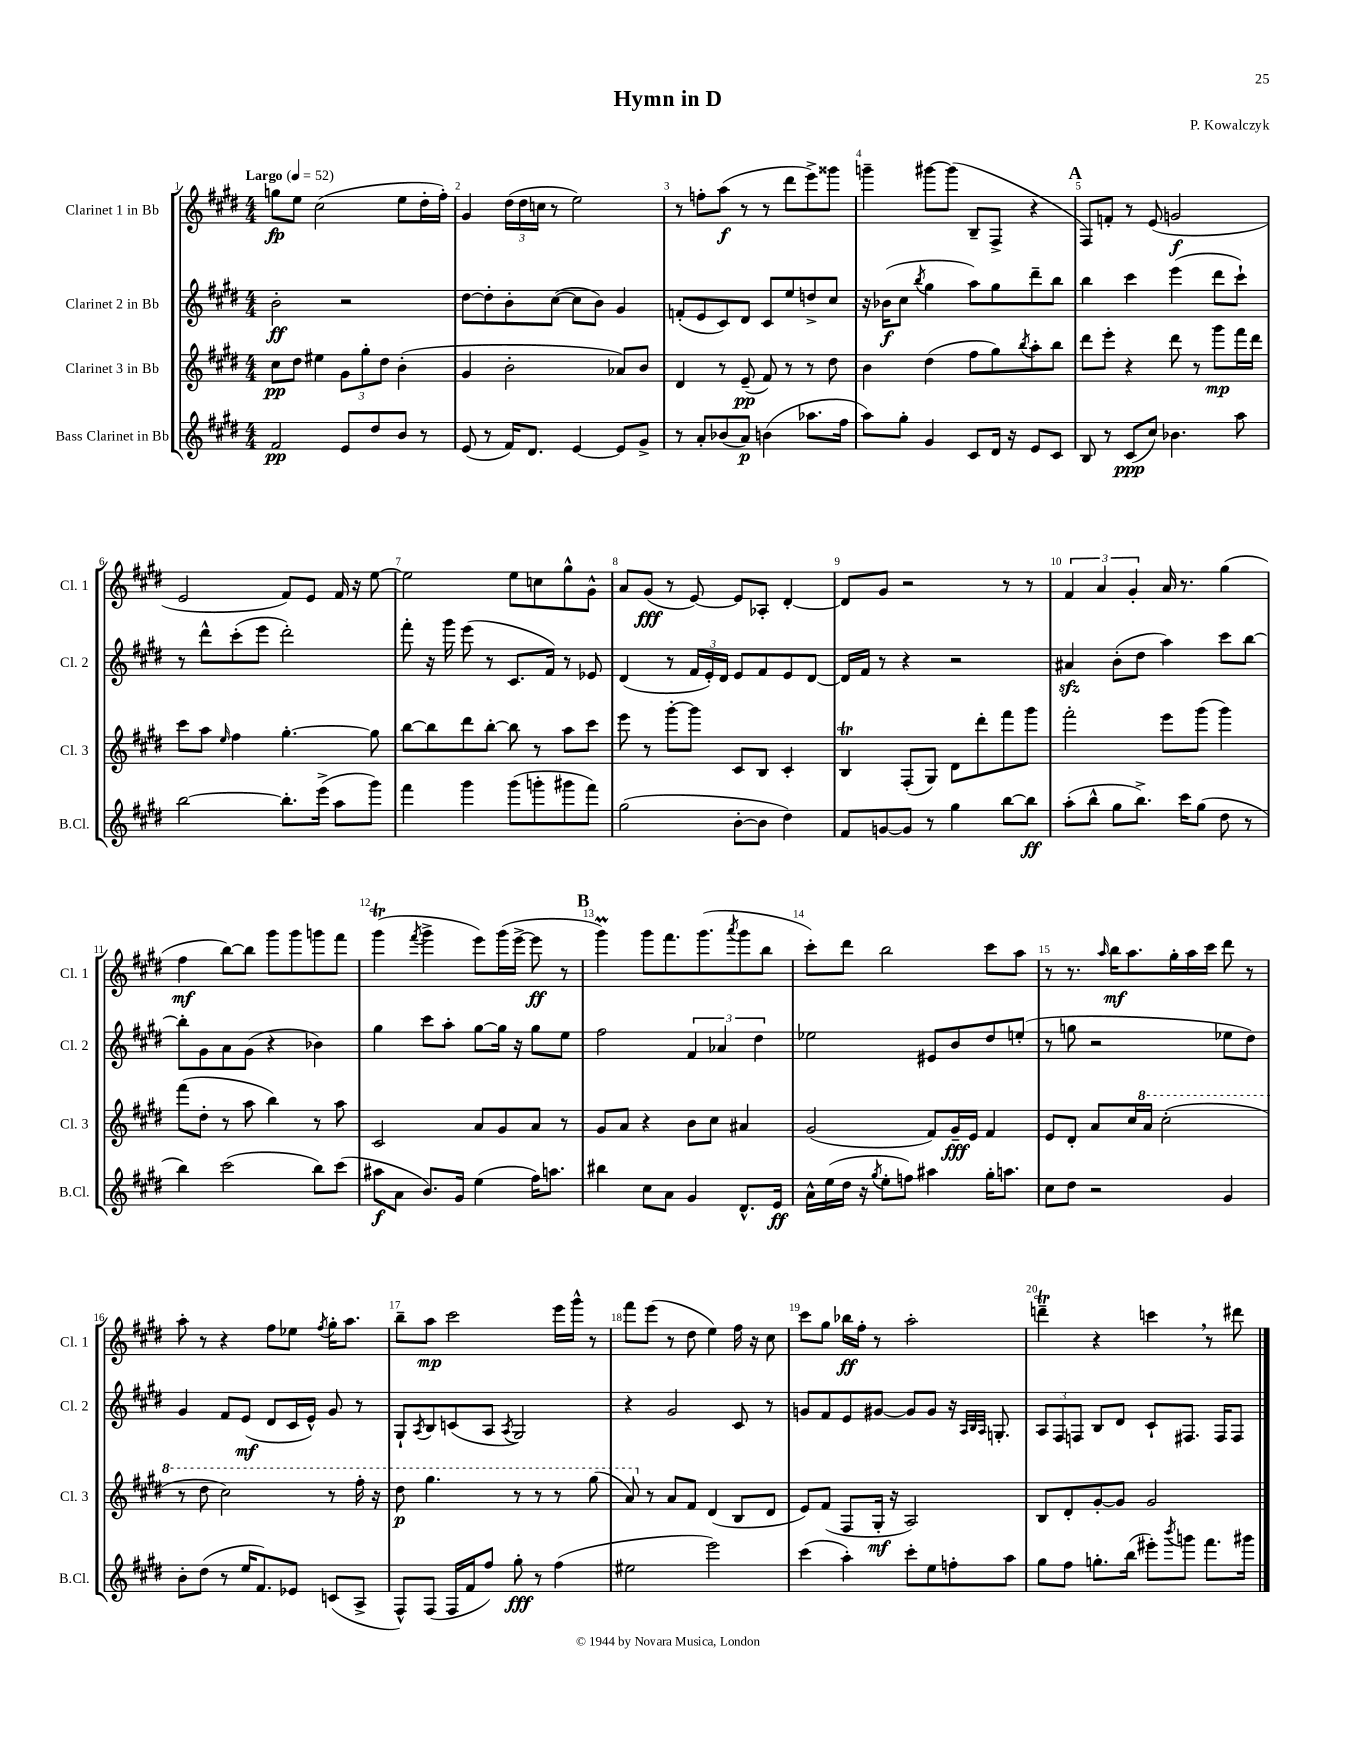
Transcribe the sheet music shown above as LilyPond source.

\header { title = "Hymn in D" composer = "P. Kowalczyk" }
<<
\new StaffGroup <<
\new Staff = "s0" \with { instrumentName = "Clarinet 1 in Bb" shortInstrumentName = "Cl. 1" } {
    \clef treble \key e \major \numericTimeSignature \time 4/4 \tempo "Largo" 4 = 52
    g''8\fp e''8 cis''2( e''8 dis''16-. fis''16-.) |
    gis'4 \tuplet 3/2 { dis''16( dis''16 c''16 } r8 e''2) |
    r8 f''8-. a''8\f( r8 r8 dis'''8 e'''8->) gisis'''8 |
    g'''4-- gis'''8~ gis'''8( b8-- fis8-> r4 |
    \mark \markup { \bold "A" } fis8) f'8-. r8 e'8( g'2\f |
    e'2 fis'8) e'8 fis'16 r16 e''8~ |
    e''2 e''8 c''8 gis''8-^ gis'8-^ |
    a'8 gis'8\fff( r8 e'8~) e'8 aes8-. dis'4~-. |
    dis'8 gis'8 r2 r8 r8 |
    \tuplet 3/2 { fis'4 a'4 gis'4-. } a'16 r8. gis''4( |
    fis''4\mf b''8~) b''8 gis'''8 gis'''8 g'''8 fis'''8 |
    gis'''4\trill( \acciaccatura { fis'''8 } gis'''4-> e'''8) gis'''16( e'''16~-> e'''8\ff r8 |
    \mark \markup { \bold "B" } gis'''4\prall) gis'''8 fis'''8. gis'''8.( \acciaccatura { a'''8 } gis'''8 b''8 |
    cis'''8-.) dis'''8 b''2 cis'''8 a''8 |
    r8 r8. \grace { a''16 } b''16\mf a''8. gis''16-. a''16 cis'''16 dis'''8 r8 |
    a''8-. r8 r4 fis''8 ees''8 \acciaccatura { fis''8 } gis''16-. a''8. |
    b''8-- a''8\mp cis'''2 e'''16 gis'''16-^ r8 |
    fis'''8 e'''8( r8 dis''8 e''4) fis''16 r16 cis''8 |
    cis'''8 gis''8 bes''16\ff fis''16-. r8 a''2-. |
    d'''4--\trill r4 c'''4 \breathe r8 dis'''8 \bar "|." |
}
\new Staff = "s1" \with { instrumentName = "Clarinet 2 in Bb" shortInstrumentName = "Cl. 2" } {
    \clef treble \key e \major \numericTimeSignature \time 4/4
    b'2-.\ff r2 |
    dis''8~ dis''8-. b'8-. cis''8~( cis''8 b'8) gis'4 |
    f'8-.( e'8 cis'8) dis'8 cis'8 e''8 d''8-> cis''8 |
    r16 bes'16\f( cis''8 \acciaccatura { b''8 } gis''4 a''8) gis''8 dis'''8-- b''8 |
    \mark \markup { \bold "A" } b''4 cis'''4 e'''4( dis'''8 cis'''8-!) |
    r8 dis'''8-^ cis'''8-.( e'''8 dis'''2-.) |
    fis'''8-. r16 gis'''16 e'''8( r8 cis'8. fis'16) r8 ees'8 |
    dis'4( r8 \tuplet 3/2 { fis'16 e'16-.) dis'16 } e'8 fis'8 e'8 dis'8~ |
    dis'16 fis'16 r8 r4 r2 |
    ais'4\sfz b'8-.( dis''8 a''4) cis'''8 b''8~ |
    b''8-. gis'8 a'8 gis'8( r4 bes'4) |
    gis''4 cis'''8 a''8-. gis''8~ gis''16 r16 gis''8 e''8 |
    \mark \markup { \bold "B" } fis''2 \tuplet 3/2 { fis'4 aes'4 dis''4 } |
    ees''2 eis'8 b'8 dis''8 e''8-.( |
    r8 g''8 r2 ees''8 dis''8) |
    gis'4 fis'8 e'8\mf( dis'8 cis'16 e'16-^) gis'8 r8 |
    gis8-! \acciaccatura { a8 } b8 c'8( a8 \acciaccatura { a8 } gis2) |
    r4 gis'2 cis'8 r8 |
    g'8 fis'8 e'8 gis'8~ gis'8 gis'8 r16 \grace { a32 b32 a32 } g8.-. |
    \tuplet 3/2 { a8 fis8 f8 } b8 dis'8 cis'8-! fis8. fis16 fis8 \bar "|." |
}
\new Staff = "s2" \with { instrumentName = "Clarinet 3 in Bb" shortInstrumentName = "Cl. 3" } {
    \clef treble \key e \major \numericTimeSignature \time 4/4
    cis''8\pp dis''8 eis''4 \tuplet 3/2 { gis'8 gis''8-. dis''8 } b'4-.( |
    gis'4 b'2-. aes'8) b'8 |
    dis'4 r8 e'8--\pp( fis'8) r8 r8 dis''8 |
    b'4 dis''4( fis''8 gis''8) \acciaccatura { b''8 } a''8-. b''8 |
    \mark \markup { \bold "A" } dis'''8 e'''8-. r4 dis'''8 r8 gis'''8\mp fis'''16 dis'''16 |
    cis'''8 a''8 \grace { e''16 } fis''4 gis''4.~-. gis''8 |
    b''8~ b''8 dis'''8 b''8~-. b''8 r8 a''8 cis'''8 |
    e'''8 r8 gis'''8~-. gis'''8 cis'8 b8 cis'4-. |
    b4\trill fis8-.( gis8) dis'8 dis'''8-. fis'''8 gis'''8 |
    fis'''2-. e'''8 gis'''8( gis'''4) |
    fis'''8( dis''8-. r8 a''8 b''4) r8 a''8 |
    cis'2 a'8 gis'8 a'8 r8 |
    \mark \markup { \bold "B" } gis'8 a'8 r4 b'8 cis''8 ais'4 |
    gis'2( fis'8) gis'16--\fff e'16 fis'4 |
    e'8 dis'8-. a'8 cis''16 \ottava #1 a''16 cis'''2-.( |
    r8 dis'''8 cis'''2) r8 fis'''16-. r16 |
    dis'''8\p gis'''4. r8 r8 r8 gis'''8( |
    a''8) \ottava #0 r8 a'8 fis'8 dis'4( b8 dis'8 |
    e'8) fis'8( fis8 gis16-.\mf r16 a2) |
    b8 dis'8-. gis'8~-. gis'8 gis'2 \bar "|." |
}
\new Staff = "s3" \with { instrumentName = "Bass Clarinet in Bb" shortInstrumentName = "B.Cl." } {
    \clef treble \key e \major \numericTimeSignature \time 4/4
    fis'2\pp e'8 dis''8 b'8 r8 |
    e'8( r8 fis'16) dis'8. e'4~ e'8 gis'8-> |
    r8 a'8-. bes'8( a'8\p) b'4( aes''8. fis''16 |
    a''8) gis''8-. gis'4 cis'8 dis'16 r16 e'8 cis'8 |
    \mark \markup { \bold "A" } b8 r8 cis'8\ppp( cis''8) bes'4. a''8 |
    b''2~ b''8.-. e'''16->( a''8 gis'''8) |
    fis'''4 gis'''4 gis'''8( g'''8-. gis'''8 fis'''8) |
    gis''2( b'8~-. b'8 dis''4) |
    fis'8 g'8~ g'8 r8 gis''4 b''8~ b''8\ff |
    a''8-.( b''8-^ gis''8 b''8.->) cis'''16 gis''8( dis''8 r8 |
    b''4) cis'''2( b''8) cis'''8( |
    ais''8\f a'8 b'8.) gis'16 e''4( fis''16) a''8. |
    \mark \markup { \bold "B" } bis''4 cis''8 a'8 gis'4 dis'8.-^ e'16\ff |
    a'16-^ e''16( dis''16 r16 \acciaccatura { gis''8 } e''8-. f''8) ais''4 gis''16-. a''8. |
    cis''8 dis''8 r2 gis'4 |
    b'8-. dis''8( r8 e''16 fis'8.) ees'8 c'8( a8-> |
    fis8-^) fis8( fis16 fis'16 fis''8) gis''8-.\fff r8 fis''4( |
    eis''2 e'''2) |
    cis'''4( a''4-.) cis'''8-. e''8 f''8-. a''8 |
    gis''8 fis''8 g''8.-. b''16( eis'''8-.) \acciaccatura { b'''8 } g'''8 fis'''8. gis'''16 \bar "|." |
}
>>
>>
\layout { \context { \Score \override BarNumber.break-visibility = ##(#f #t #t) barNumberVisibility = #all-bar-numbers-visible } }
